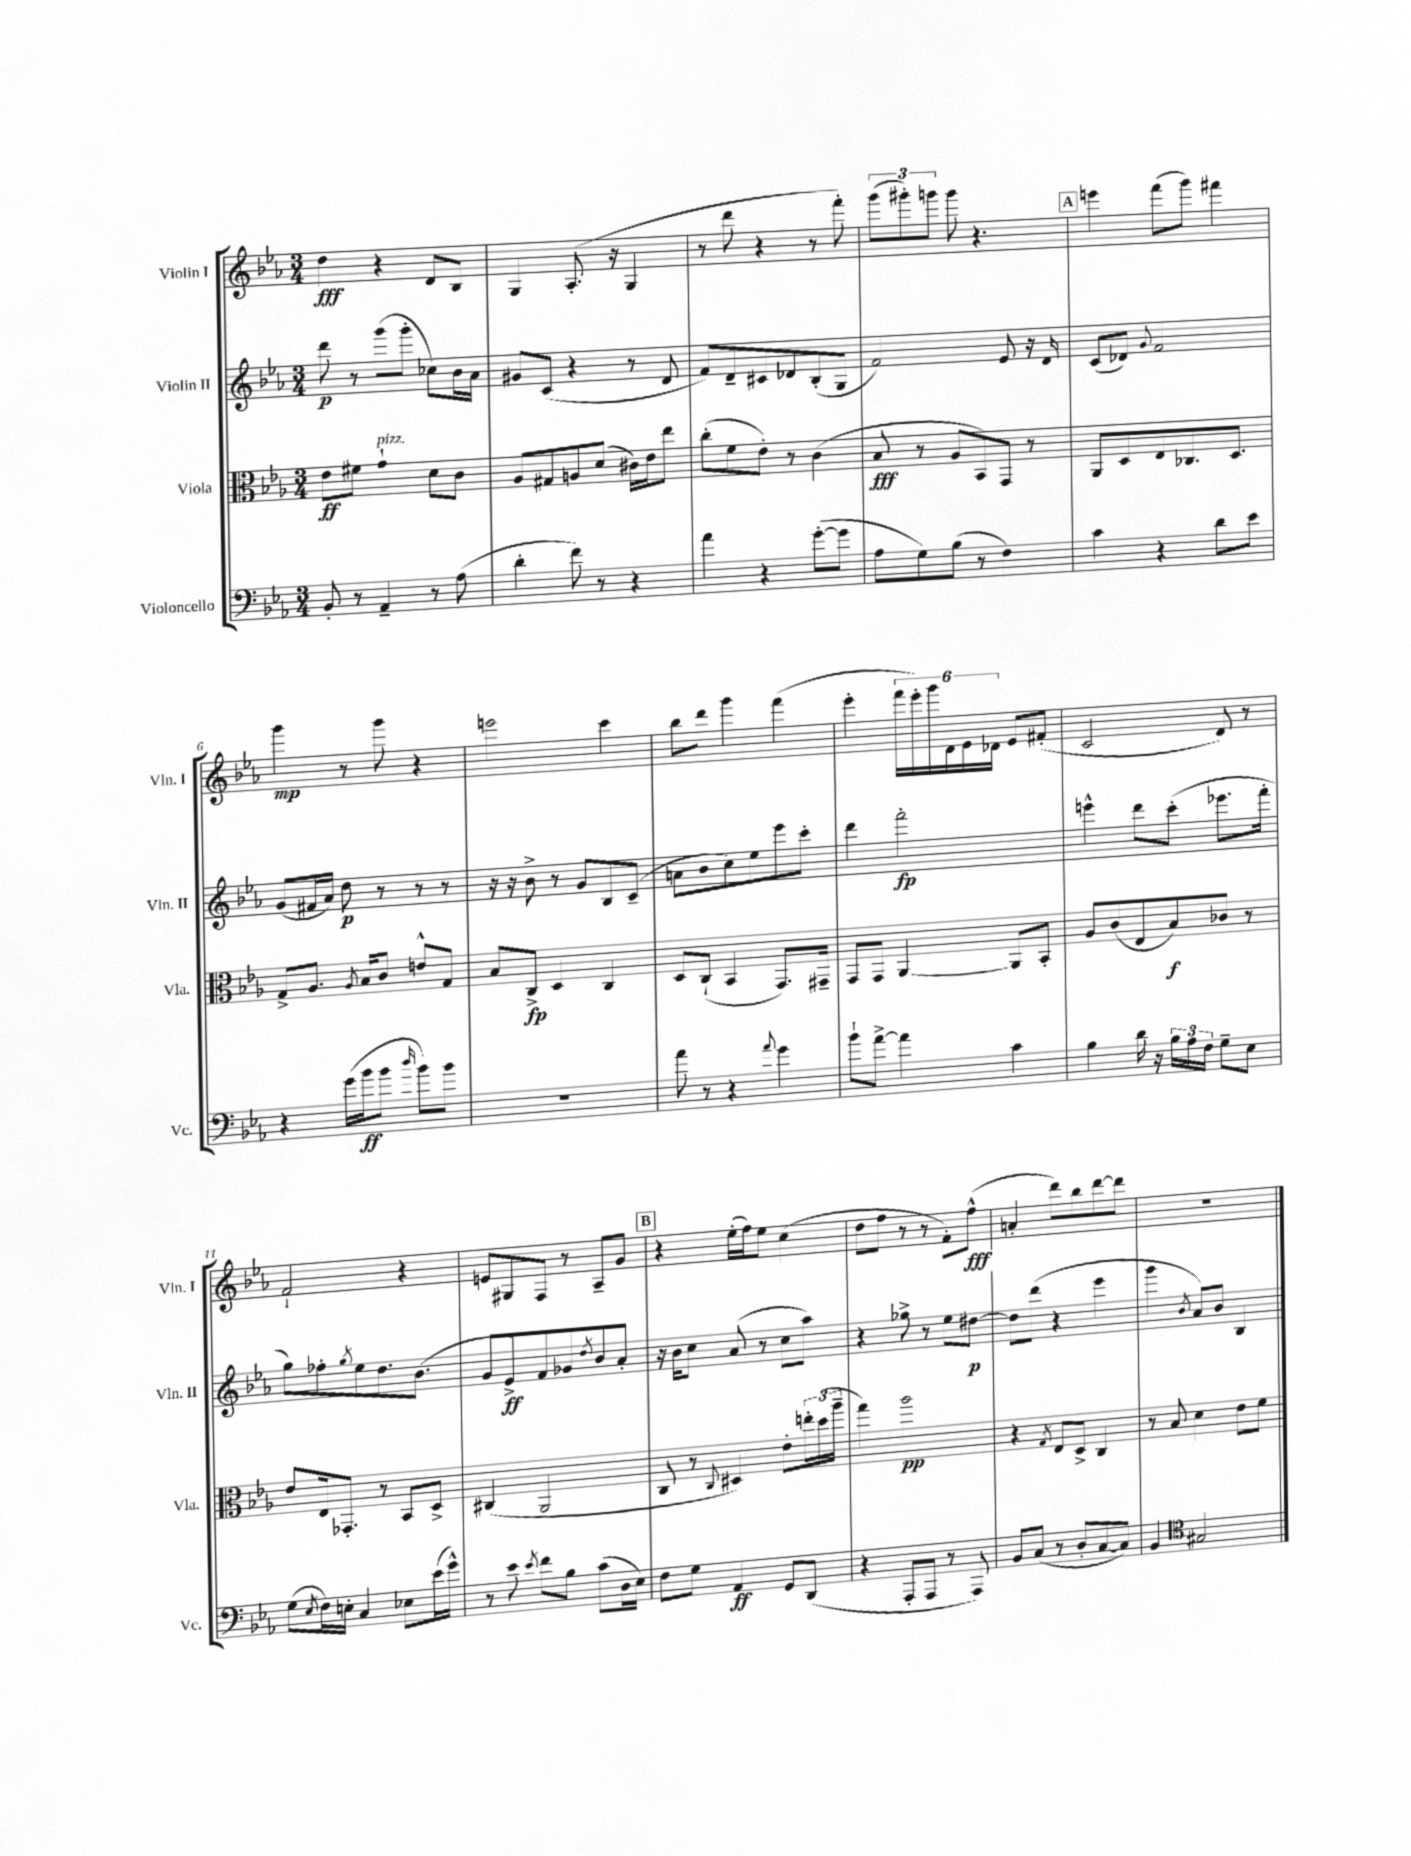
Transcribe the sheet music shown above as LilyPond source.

<<
\new StaffGroup <<
\new Staff = "s0" \with { instrumentName = "Violin I" shortInstrumentName = "Vln. I" } {
    \clef treble \key ees \major \numericTimeSignature \time 3/4
    d''4\fff r4 d'8 bes8 |
    g4 aes8.-.( r16 g4 |
    r8 d'''8 r4 r8 f'''8-.) |
    \tuplet 3/2 { g'''8( gis'''8-.) g'''8 } g'''8 r4. |
    \mark \markup { \box "A" } e'''4 f'''8( g'''8) fis'''4 |
    g'''4\mp r8 g'''8 r4 |
    e'''2 c'''4 |
    bes''8 d'''8 g'''4 f'''4( |
    ees'''4-. \tuplet 6/4 { f'''16 ees'''16-.) g'''16 d'16 ees'16 des'16 } ees'8 fis'8-.( |
    c'2 d'8) r8 |
    f'2-! r4 |
    e'8 gis8 f8 r8 aes8-- g'8 |
    \mark \markup { \box "B" } r4 ees''16-.( f''16) ees''8 c''4( |
    d''8 f''8 r8 r8 f'8-.) f''8-^\fff( |
    a'4-. d'''8) bes''8 d'''8~ d'''8 |
    R2. \bar "|." |
}
\new Staff = "s1" \with { instrumentName = "Violin II" shortInstrumentName = "Vln. II" } {
    \clef treble \key ees \major \numericTimeSignature \time 3/4
    d'''8\p r8 g'''8( g'''8-. ces''8) bes'16 aes'16 |
    gis'8 c'8( r4 r8 d'8 |
    f'8) d'8-- cis'8 des'8 bes8-.( g8 |
    f'2) ees'8 r16 d'16 |
    \mark \markup { \box "A" } c'8( des'8) \appoggiatura { g'8 } f'2 |
    g'8( fis'16 aes'16) d''8\p r8 r8 r8 |
    r16 r16 bes'8-> r8 g'8 bes8 c'8--( |
    a'8 bes'8 c''8) ees''8 ees'''8 c'''8-. |
    d'''4 f'''2-.\fp |
    e'''4-^ d'''8 c'''8-.( ees'''8. f'''16-. |
    g''8) fes''8-. \acciaccatura { g''8 } ees''8 d''8. bes'8.( |
    g'8 ees'8->\ff) f'8 ges'8 \acciaccatura { d''8 } bes'8 aes'8-. |
    \mark \markup { \box "B" } r16 bes'16 c''8 aes'8( r8 c''8 aes''8) |
    r4 ges''8-> r8 ees''8 dis''8~\p |
    dis''8 d'''8( r4 ees'''4 |
    g'''4 \acciaccatura { bes'8 } aes'8) bes'8 bes4 \bar "|." |
}
\new Staff = "s2" \with { instrumentName = "Viola" shortInstrumentName = "Vla." } {
    \clef alto \key ees \major \numericTimeSignature \time 3/4
    ees'8\ff fis'8 g'4-!^\markup { \italic "pizz." } d'8 c'8 |
    aes8 gis8 a8 d'8( cis'16) ees'16 ees''8 |
    c''8-.( f'8 ees'8-.) r8 c'4( |
    bes8\fff r8 aes8 bes,8) g,8 r8 |
    \mark \markup { \box "A" } aes,8 d8 ees8 ces8. d8. |
    g8-> aes8. \acciaccatura { aes8 } bes16 c'8 e'8-^ g8 |
    bes8 c8->\fp d4 c4 |
    d8 c8-!( bes,4 g,8.) gis,16-- |
    g,8 g,8 aes,4~ aes,8 bes,8-. |
    aes8 c'8( ees8 bes8\f) ces'8 r8 |
    ees'8 ees16 ges,8.-. r8 bes,8 d8-> |
    cis4( aes,2 |
    \mark \markup { \box "B" } c8 r8 \appoggiatura { c8 } dis4) ees'8-. \tuplet 3/2 { e''16-. d''16( aes''16-- } |
    g''4) aes''2\pp |
    r4 \acciaccatura { g8 } ees8 d8-> c4 |
    r8 bes8 d'4 ees'8 f'8 \bar "|." |
}
\new Staff = "s3" \with { instrumentName = "Violoncello" shortInstrumentName = "Vc." } {
    \clef bass \key ees \major \numericTimeSignature \time 3/4
    bes,8-. r8 aes,4-- r8 aes8( |
    d'4-. f'8) r8 r4 |
    aes'4 r4 g'8~-.( g'8 |
    aes8 g8) bes8( r8 f4) |
    \mark \markup { \box "A" } c'4 r4 d'8 ees'8 |
    r4 g'16( bes'16\ff bes'8 \grace { d''16 } bes'8) bes'8 |
    R2. |
    aes'8 r8 r4 \appoggiatura { aes'8 } g'4 |
    bes'8-! aes'8~-> aes'4 c'4 |
    bes4 d'16 r16 \tuplet 3/2 { bes16 aes16 f16 } g8-- ees8 |
    g8( \acciaccatura { ees8 } f16) e16-. c4 ees8 ees'16( g'16-^) |
    r8 ees'8 \acciaccatura { ees'8 } f'8 bes8 c'8( d16 ees16) |
    \mark \markup { \box "B" } f8 g8 aes,4\ff g,8 d,8( |
    r4 aes,,8-. aes,,8 r8 aes,,8) |
    bes,8 c8( r8 d8-. c8~ c8) |
    bes,4 \clef tenor gis2 \bar "|." |
}
>>
>>
